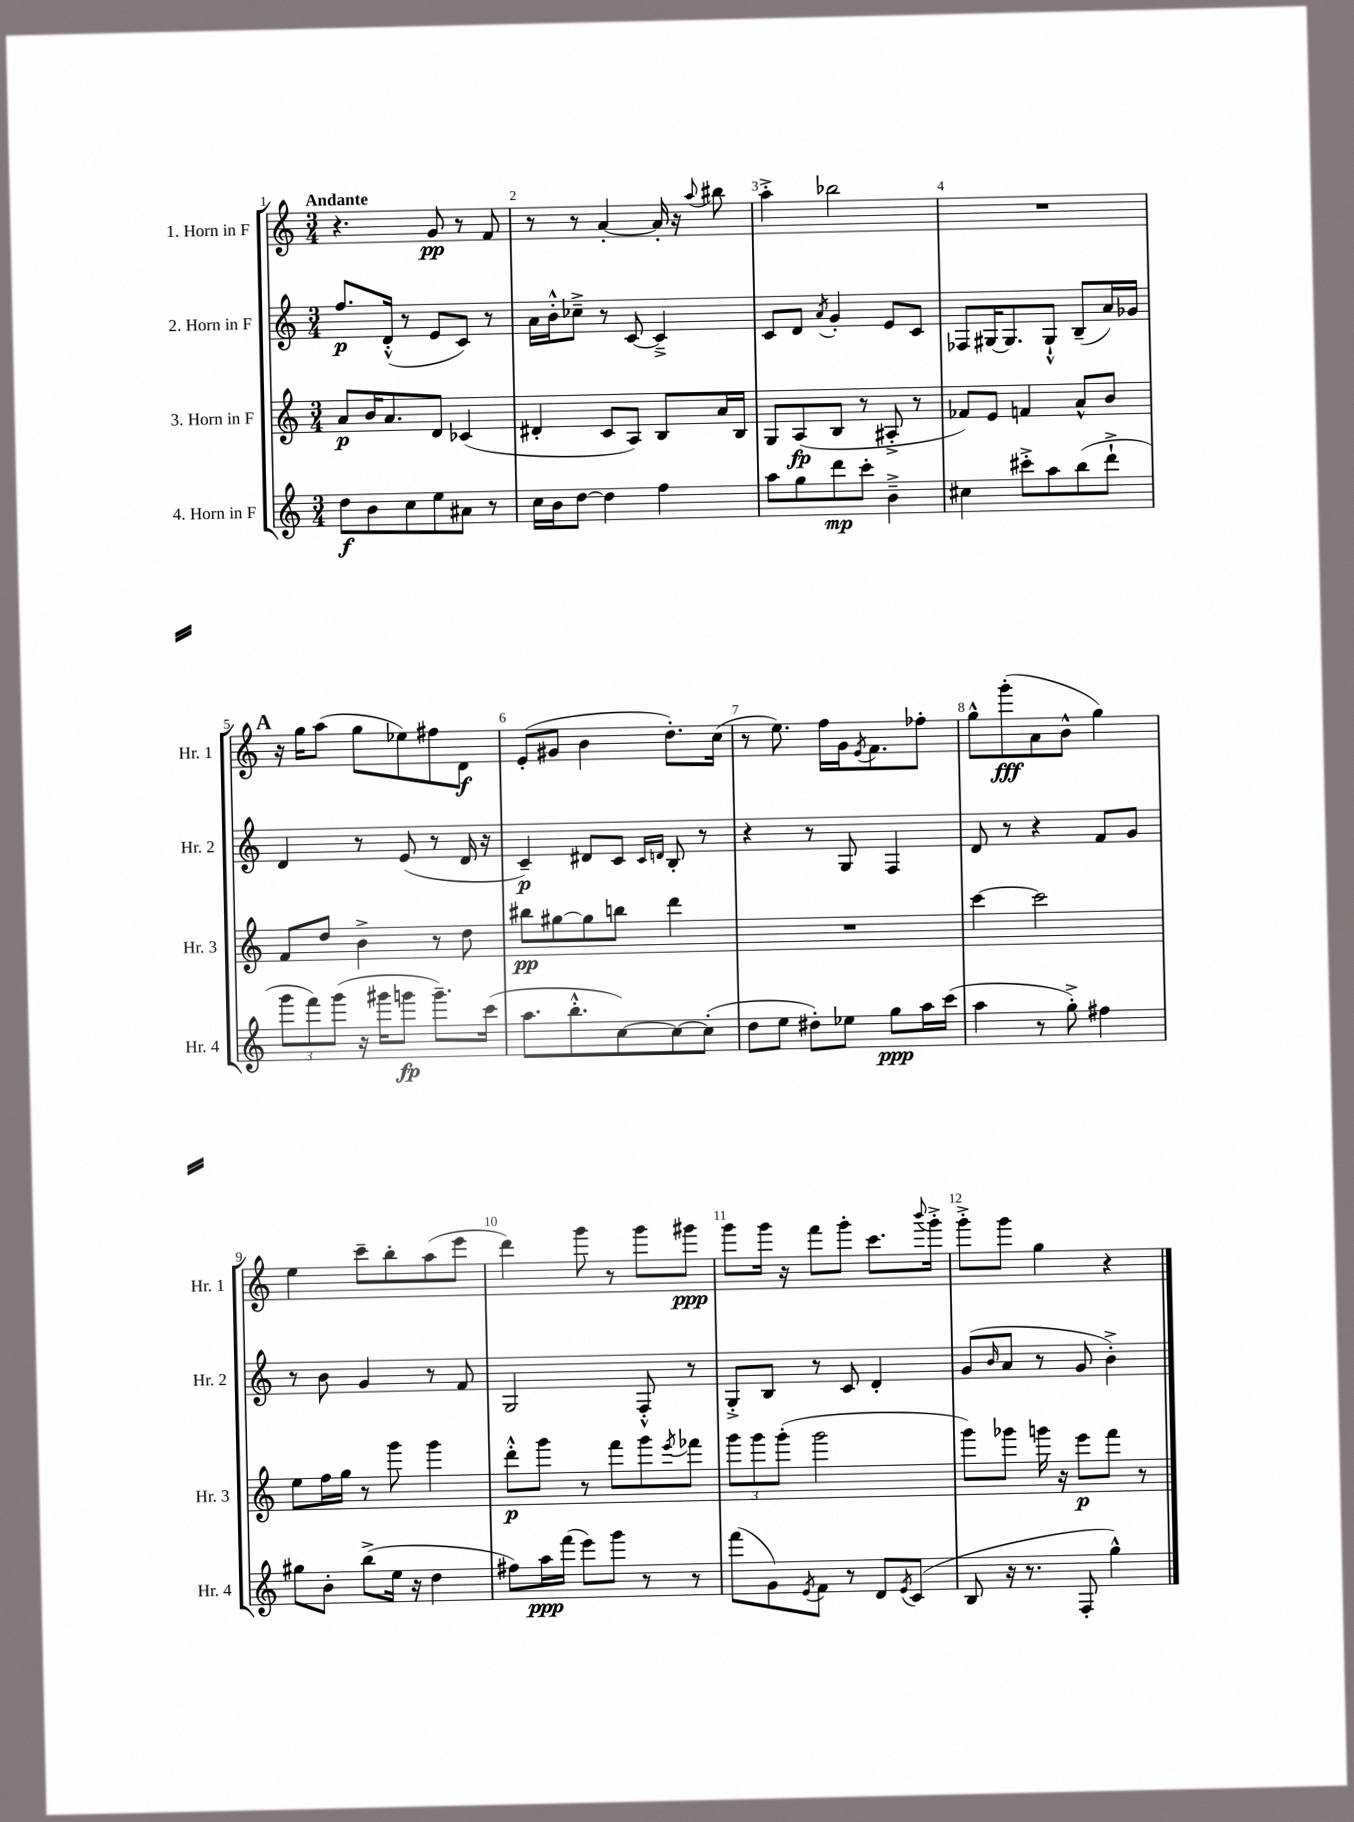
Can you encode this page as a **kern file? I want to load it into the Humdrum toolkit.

**kern	**dynam	**kern	**dynam	**kern	**dynam	**kern	**dynam
*part4	*part4	*part3	*part3	*part2	*part2	*part1	*part1
*staff4	*staff4	*staff3	*staff3	*staff2	*staff2	*staff1	*staff1
*I"4. Horn in F	*	*I"3. Horn in F	*	*I"2. Horn in F	*	*I"1. Horn in F	*
*I'Hr. 4	*	*I'Hr. 3	*	*I'Hr. 2	*	*I'Hr. 1	*
*clefG2	*	*clefG2	*	*clefG2	*	*clefG2	*
*k[]	*	*k[]	*	*k[]	*	*k[]	*
*M3/4	*	*M3/4	*	*M3/4	*	*M3/4	*
=1	=1	=1	=1	=1	=1	=1	=1
!	!	!	!	!	!	!LO:TX:a:B:t=Andante	!
8dd\L	f	8a/L	p	8.ff/L	p	4.r	.
8b\	.	16b/K	.	.	.	.	.
.	.	8.a/	.	(16d'^^/Jk	.	.	.
8cc\	.	.	.	8r	.	.	.
8ee\	.	8d/J	.	8e/L	.	8g/	pp
8a#X\J	.	(4c-X/	.	8c/J)	.	8r	.
8r	.	.	.	8r	.	8f/	.
=2	=2	=2	=2	=2	=2	=2	=2
16cc\LL	.	4d#X'/	.	16a\LL	.	8r	.
16b\J	.	.	.	16b'^^\J	.	.	.
[8dd\J	.	.	.	8cc-X~^\J	.	8r	.
4dd\]	.	8c/L	.	8r	.	[4a'/	.
.	.	8A/J)	.	[8c/	.	.	.
4ff\	.	8B/L	.	4c~^/]	.	16a'/]	.
.	.	.	.	.	.	16r	.
.	.	.	.	.	.	8qqaa/	.
.	.	16a/L	.	.	.	8bb#X\	.
.	.	16B/JJ	.	.	.	.	.
=3	=3	=3	=3	=3	=3	=3	=3
8aa\L	.	8G/L	.	8c/L	.	4aa'^\	.
8gg\	.	(8A/	fp	8d/J	.	.	.
.	.	.	.	8qa/	.	.	.
8ddd\	mp	8B/J	.	4g'/	.	2bb-X\	.
8ccc'\J	.	8r	.	.	.	.	.
4b~^\	.	8A#X'^/	.	8e/L	.	.	.
.	.	8r	.	8c/J	.	.	.
=4	=4	=4	=4	=4	=4	=4	=4
4cc#X\	.	8f-X/L)	.	8F-X/L	.	2.r	.
.	.	8e/J	.	[16G#X/K	.	.	.
.	.	.	.	8.G#/]	.	.	.
8ccc#X'^\L	.	4fn/	.	.	.	.	.
8aa\	.	.	.	8G#`^^/J	.	.	.
(8bb\	.	8a^^/L	.	(8B~/L	.	.	.
8ddd`^\J	.	8b/J	.	16a/L)	.	.	.
.	.	.	.	16g-X/JJ	.	.	.
!!LO:LB:g=z
!!LO:REH:place=s1:t=A
=5	=5	=5	=5	=5	=5	=5	=5
12ggg\L	.	8f/L	.	4d/	.	16r	.
.	.	.	.	.	.	16gg\KL	.
12fff\)	.	.	.	.	.	.	.
.	.	8dd/J	.	.	.	(8aa\J	.
(12ggg\J	.	.	.	.	.	.	.
16r	.	4b^\	.	8r	.	8gg\L	.
16ggg#X\KL	.	.	.	.	.	.	.
8gggn\J	fp	.	.	(8e/	.	8ee-X\)	.
8.ggg~\L)	.	8r	.	8r	.	8ff#X\	.
.	.	8dd\	.	16d/	.	8d\J	f
(16ccc\Jk	.	.	.	16r	.	.	.
=6	=6	=6	=6	=6	=6	=6	=6
8.aa\L	.	8bb#X\L	pp	4c~/)	p	(8e'/L	.
.	.	[8gg#X\	.	.	.	8g#X/J	.
8.bb'^^\	.	.	.	.	.	.	.
.	.	8gg#\]	.	8d#X/L	.	4b\	.
[8cc\)	.	8bbn\J	.	8c/J	.	.	.
.	.	.	.	16qqc/LL	.	.	.
.	.	.	.	16qqdn/JJ	.	.	.
8cc\_	.	4ddd\	.	8B'/	.	8.dd'\L)	.
(8cc'\J]	.	.	.	8r	.	.	.
.	.	.	.	.	.	(16cc\Jk	.
=7	=7	=7	=7	=7	=7	=7	=7
8dd\L	.	2.r	.	4r	.	8r	.
8ee\J	.	.	.	.	.	8.ee\)	.
8dd#X'\L)	.	.	.	8r	.	.	.
.	.	.	.	.	.	16ff\LL	.
8ee-X\J	.	.	.	8G/	.	16g\J	.
.	.	.	.	.	.	8qe/	.
.	.	.	.	.	.	8.f\	.
8gg\L	ppp	.	.	4F/	.	.	.
16aa\L	.	.	.	.	.	8ff-X'\J	.
(16ccc\JJ	.	.	.	.	.	.	.
=8	=8	=8	=8	=8	=8	=8	=8
4aa\	.	[4ccc\	.	8d/	.	8gg^^\L	.
.	.	.	.	8r	.	(8ggg'\	fff
8r	.	2ccc\]	.	4r	.	8a\	.
8gg'^\)	.	.	.	.	.	8b^^\J	.
4ff#X\	.	.	.	8f/L	.	4gg\)	.
.	.	.	.	8g/J	.	.	.
!!LO:LB:g=z
=9	=9	=9	=9	=9	=9	=9	=9
8gg#X\L	.	8ee\L	.	8r	.	4ee\	.
8b'\J	.	16ff\L	.	8b\	.	.	.
.	.	16gg\JJ	.	.	.	.	.
(8bb^\L	.	8r	.	4g/	.	8ccc~\L	.
16ee\Jk	.	8ggg\	.	.	.	8bb'\	.
16r	.	.	.	.	.	.	.
4dd\	.	4ggg\	.	8r	.	(8aa\	.
.	.	.	.	8f/	.	8eee\J	.
=10	=10	=10	=10	=10	=10	=10	=10
8ff#X\L)	.	8ddd'^^\L	p	2G/	.	4ddd\)	.
16aa\L	ppp	8ggg\J	.	.	.	.	.
(16fff\JJ	.	.	.	.	.	.	.
8eee\L)	.	8r	.	.	.	8ggg\	.
8ggg\J	.	8fff\L	.	.	.	8r	.
8r	.	8ggg\	.	8F'^^/	.	8ggg\L	.
.	.	8qeee/	.	.	.	.	.
8r	.	8fff-X\J	.	8r	.	8ggg#X\J	ppp
=11	=11	=11	=11	=11	=11	=11	=11
(8fff\L	.	12ggg\L	.	8G'^/L	.	8ggg\L	.
.	.	12ggg\	.	.	.	.	.
8g\)	.	.	.	8B/J	.	16ggg\Jk	.
.	.	(12ggg'\J	.	.	.	.	.
.	.	.	.	.	.	16r	.
8qe/	.	.	.	.	.	.	.
8f\J	.	2ggg\	.	8r	.	8fff\L	.
8r	.	.	.	8c/	.	8ggg'\J	.
8d/L	.	.	.	4d'/	.	8.ccc\L	.
8qe/	.	.	.	.	.	.	.
(8c/J	.	.	.	.	.	.	.
.	.	.	.	.	.	8qqbbb/	.
.	.	.	.	.	.	16ggg'^\Jk	.
=12	=12	=12	=12	=12	=12	=12	=12
8B/	.	8ggg\L)	.	(8g/L	.	8ggg'^\L	.
.	.	.	.	16qqb/	.	.	.
16r	.	8ggg-X\J	.	8a/J	.	8ggg\J	.
8.r	.	.	.	.	.	.	.
.	.	16gggn\	.	8r	.	4gg\	.
.	.	16r	.	.	.	.	.
8F'/	.	8eee\L	p	8g/	.	.	.
4gg^^\)	.	8fff\J	.	4b'^\)	.	4r	.
.	.	8r	.	.	.	.	.
==	==	==	==	==	==	==	==
*-	*-	*-	*-	*-	*-	*-	*-
